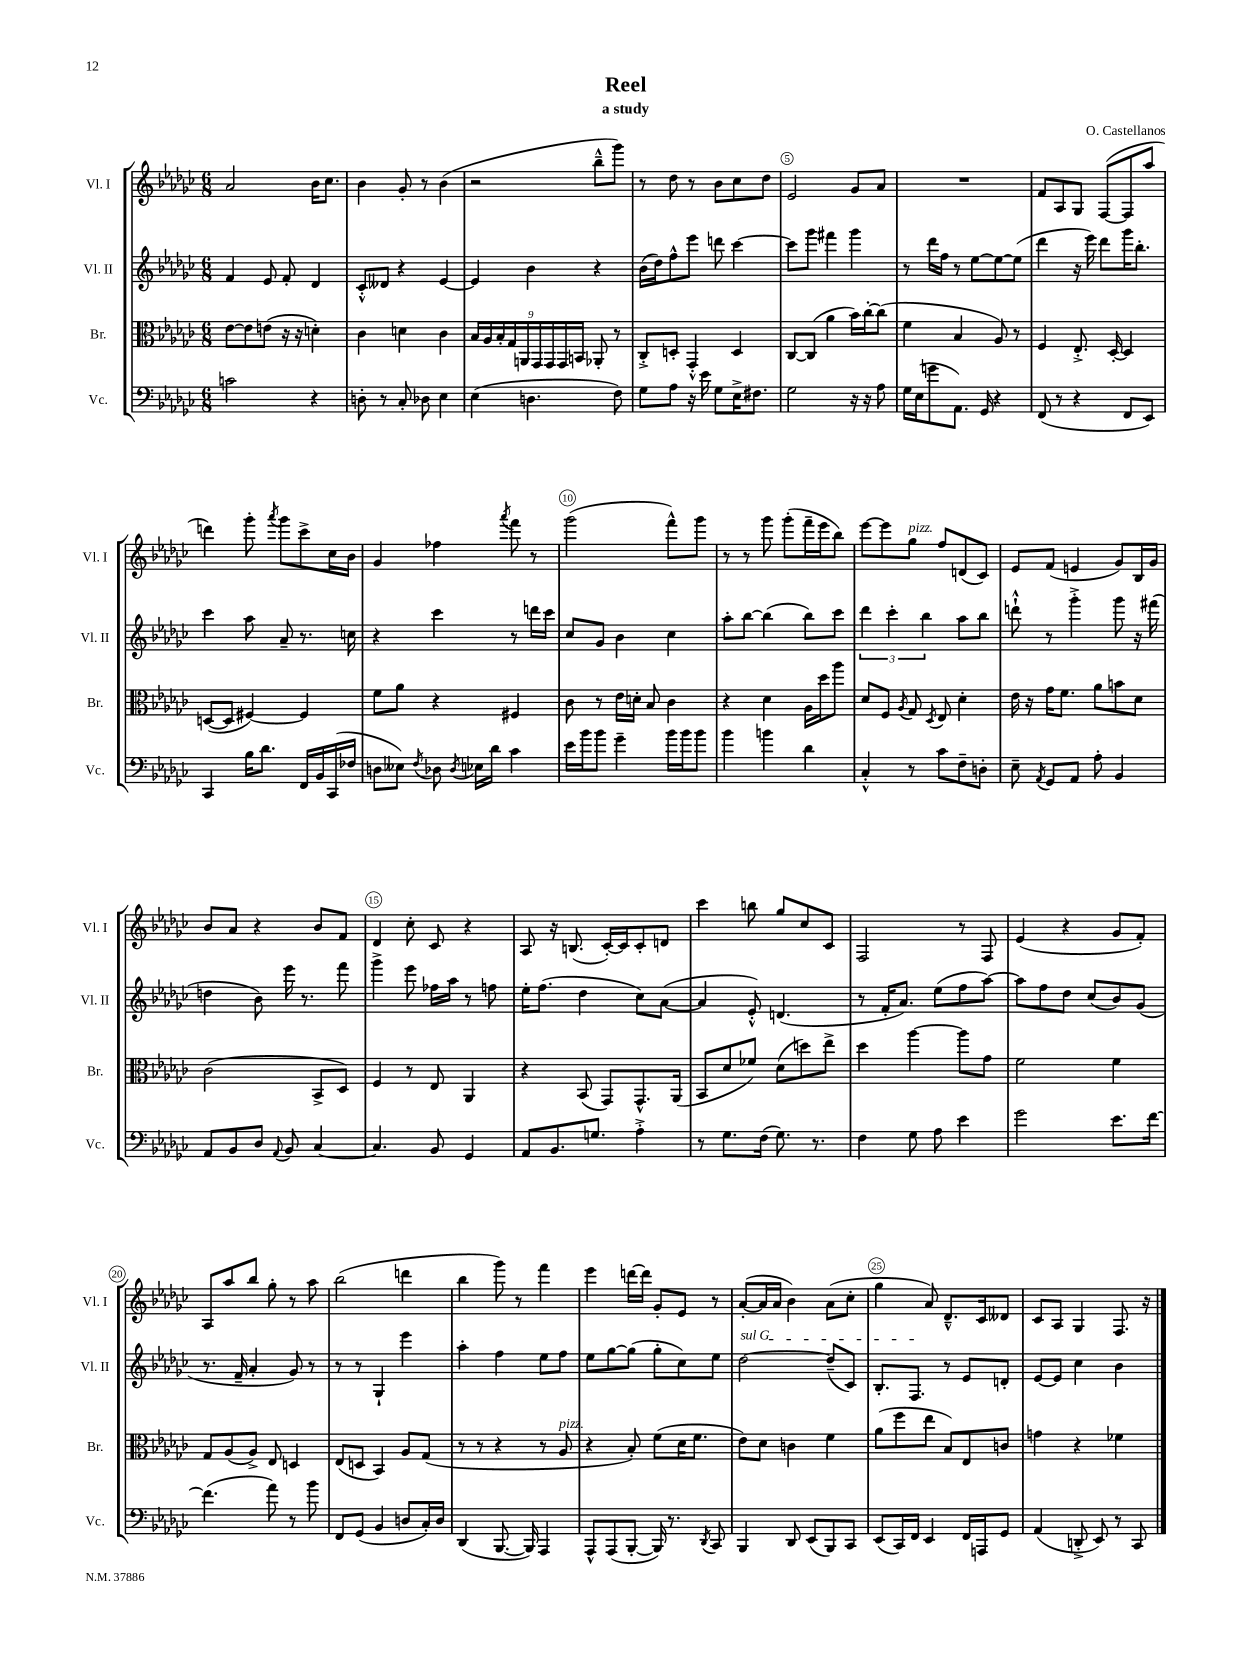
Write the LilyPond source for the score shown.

\header { title = "Reel" composer = "O. Castellanos" subtitle = "a study" }
<<
\new StaffGroup <<
\new Staff = "s0" \with { instrumentName = "Vl. I" shortInstrumentName = "Vl. I" } {
    \clef treble \key ges \major \numericTimeSignature \time 6/8
    \autoBeamOff aes'2 bes'16[ ces''8.] |
    bes'4 ges'8-. r8 bes'4( |
    r2 bes''8[---^ ges'''8]) |
    r8 des''8 r8 bes'8[ ces''8 des''8] |
    ees'2 ges'8[ aes'8] |
    R2. |
    f'8[ aes8 ges8] f8[~( f8 aes''8] |
    d'''4) ges'''8-. \acciaccatura { aes'''8 } ges'''8[ ces'''8-> ces''16 bes'16] |
    ges'4 fes''4 \acciaccatura { aes'''8 } f'''8 r8 |
    ges'''2( f'''8[-^) ges'''8] |
    r8 r8 ges'''8 ges'''8[-.( f'''16-- ees'''16 bes''8]) |
    ees'''8[~ ees'''8 ges''8]^\markup { \italic "pizz." } f''8[ d'8( ces'8]) |
    ees'8[ f'8]( e'4 ges'8[) bes16 ges'16] |
    bes'8[ aes'8] r4 bes'8[ f'8] |
    des'4 ces''8-. ces'8 r4 |
    aes8 r16 b8.( ces'16[~-.) ces'16 ces'8-. d'8] |
    ces'''4 b''8 ges''8[ ces''8 ces'8] |
    f2 r8 f8 |
    ees'4( r4 ges'8[ f'8]-.) |
    aes8[ aes''8 bes''8] ges''8-. r8 aes''8 |
    bes''2( d'''4 |
    bes''4 ges'''8) r8 f'''4 |
    ees'''4 d'''16[~ d'''16] ges'8[-. ees'8] r8 |
    aes'8[~-.( aes'16 aes'16] bes'4) aes'8[( ces''8]-. |
    ges''4 aes'8) des'8.[---^ ces'16 deses'8] |
    ces'8[ aes8] ges4 f8. r16 \bar "|." |
}
\new Staff = "s1" \with { instrumentName = "Vl. II" shortInstrumentName = "Vl. II" } {
    \clef treble \key ges \major \numericTimeSignature \time 6/8
    \autoBeamOff f'4 ees'8 f'8-. des'4 |
    ces'8[-.-^ deses'8] r4 ees'4~ |
    ees'4 bes'4 r4 |
    bes'16[( des''16) f''8-^ ees'''8] d'''8 ces'''4~ |
    ces'''8[ ges'''8] fis'''4 ges'''4 |
    r8 des'''16[ f''16] r8 ees''8[~ ees''8~ ees''8]( |
    des'''4 r16 ees'''16) des'''8[ ges'''16 bes''8.]-. |
    ces'''4 aes''8 aes'8-- r8. c''16 |
    r4 ces'''4 r8 d'''16[ ces'''16] |
    ces''8[ ges'8] bes'4 ces''4 |
    aes''8[-. bes''8]~ bes''4( bes''8[) ces'''8] |
    \tuplet 3/2 { des'''4 ces'''4-. bes''4 } aes''8[ bes''8] |
    d'''8-!-^ r8 ges'''4-.-> ges'''8 r16 fis'''16( |
    d''4 bes'8) ees'''16 r8. f'''8 |
    ges'''4-> ees'''8 fes''16[ aes''16] r8 f''8 |
    ees''16[-. f''8.]( des''4 ces''8[) aes'8]~( |
    aes'4 ees'8-.-^) d'4.( |
    r8 f'16[-. aes'8.]) ees''8[( f''8 aes''8]~) |
    aes''8[ f''8 des''8] ces''8[( bes'8) ges'8]( |
    r8. f'16-- aes'4-. ges'8) r8 |
    r8 r8 ges4-! ees'''4 |
    aes''4-. f''4 ees''8[ f''8] |
    ees''8[ ges''8~ ges''8]( ges''8[-. ces''8) ees''8] |
    \once \override TextSpanner.bound-details.left.text = \markup { \italic "sul G" } des''2~\startTextSpan des''8[--( ces'8]) |
    bes8.[-. f8.]\stopTextSpan r8 ees'8[ d'8]-. |
    ees'8[~ ees'8] ces''4 bes'4 \bar "|." |
}
\new Staff = "s2" \with { instrumentName = "Br." shortInstrumentName = "Br." } {
    \clef alto \key ges \major \numericTimeSignature \time 6/8
    \autoBeamOff ees'8[~ ees'8 e'8]( r16 r16 d'4-.) |
    ces'4 d'4 ces'4 |
    \tuplet 9/8 { bes16[ aes16 bes16-. ges16 a,16 ges,16 ges,16 ges,16 b,16] } aes,8-. r8 |
    ces8[-.-> d8]-. ges,4-.-^ d4 |
    ces8[~ ces8]( aes'4 bes'16[) ces''16~-. ces''8]( |
    f'4 bes4 aes8) r8 |
    f4 ees8.-.-> des16~-. des4 |
    d8[~( d8] fis4~) fis4 |
    f'8[ aes'8] r4 fis4 |
    ces'8 r8 ees'16[ d'16]-. bes8 ces'4 |
    r4 des'4 aes16[ des''16 aes''8] |
    des'8[ f8] \acciaccatura { aes8 } ges8 \acciaccatura { des8 } ees8 des'4-. |
    ees'16 r16 ges'16[ f'8.] aes'8[ b'8 des'8] |
    ces'2( bes,8[-> des8]) |
    f4 r8 ees8 aes,4 |
    r4 bes,8( ges,8[) ges,8.-^ aes,16]( |
    bes,8[ des'8 fes'8]) des'8[( d''8) ees''8]-> |
    des''4 aes''4~ aes''8[ ges'8] |
    f'2 f'4 |
    ges8[ aes8( aes8]->) ees8 d4 |
    ees8[( d8] bes,4) aes8[ ges8]( |
    r8 r8 r4 r8 aes8^\markup { \italic "pizz." } |
    r4 bes8-.) f'8[( des'16 f'8.] |
    ees'8[) des'8] c'4 f'4 |
    aes'8[( f''8 ees''8] bes8[) ees8 c'8] |
    g'4 r4 fes'4 \bar "|." |
}
\new Staff = "s3" \with { instrumentName = "Vc." shortInstrumentName = "Vc." } {
    \clef bass \key ges \major \numericTimeSignature \time 6/8
    \autoBeamOff c'2 r4 |
    d8-. r8 ces8-. des8 ees4 |
    ees4( d4. f8) |
    ges8[ aes8] r16 ees'16 ges8[ ees16-> fis8.] |
    ges2 r16 r16 aes8 |
    ges16[ ees16( g'8 aes,8.]) ges,16 r4 |
    f,8( r8 r4 f,8[ ees,8]) |
    ces,4 bes16[ des'8.] f,16[ bes,16 ces,16( fes16] |
    d8[ eeses8]) \acciaccatura { f8 } des8 \acciaccatura { des8 } ees16[ des'16] ces'4 |
    ees'16[ bes'16 bes'8] ges'4-- bes'16[ bes'16 bes'8] |
    bes'4 b'4 des'4 |
    ces4-.-^ r8 ces'8[ f8-- d8]-. |
    ees8-- \acciaccatura { aes,8 } ges,8[ aes,8] aes8-. bes,4 |
    aes,8[ bes,8 des8] \appoggiatura { aes,8 } bes,8 ces4~ |
    ces4. bes,8 ges,4 |
    aes,8[ bes,8. g8.] aes4-.-> |
    r8 ges8.[ f16]( ges8.) r8. |
    f4 ges8 aes8 ees'4 |
    ges'2 ees'8.[ f'16]~ |
    f'4.( aes'8) r8 bes'8 |
    f,8[ ges,8]( bes,4 d8[ ces16-.) d16] |
    des,4( bes,,8.~ bes,,16) aes,,4 |
    aes,,8[-^ aes,,8( bes,,8]~-. bes,,16) r8. \acciaccatura { des,8 } ces,8 |
    bes,,4 des,8 ees,8[( bes,,8) ces,8] |
    ees,8[( ces,16) f,16] ees,4 f,16[ a,,16 ges,8] |
    aes,4( d,8-.-> ees,8) r8 ces,8 \bar "|." |
}
>>
>>
\layout { \context { \Score \override BarNumber.break-visibility = ##(#f #t #t) barNumberVisibility = #(every-nth-bar-number-visible 5) \override BarNumber.stencil = #(make-stencil-circler 0.1 0.3 ly:text-interface::print) } }
